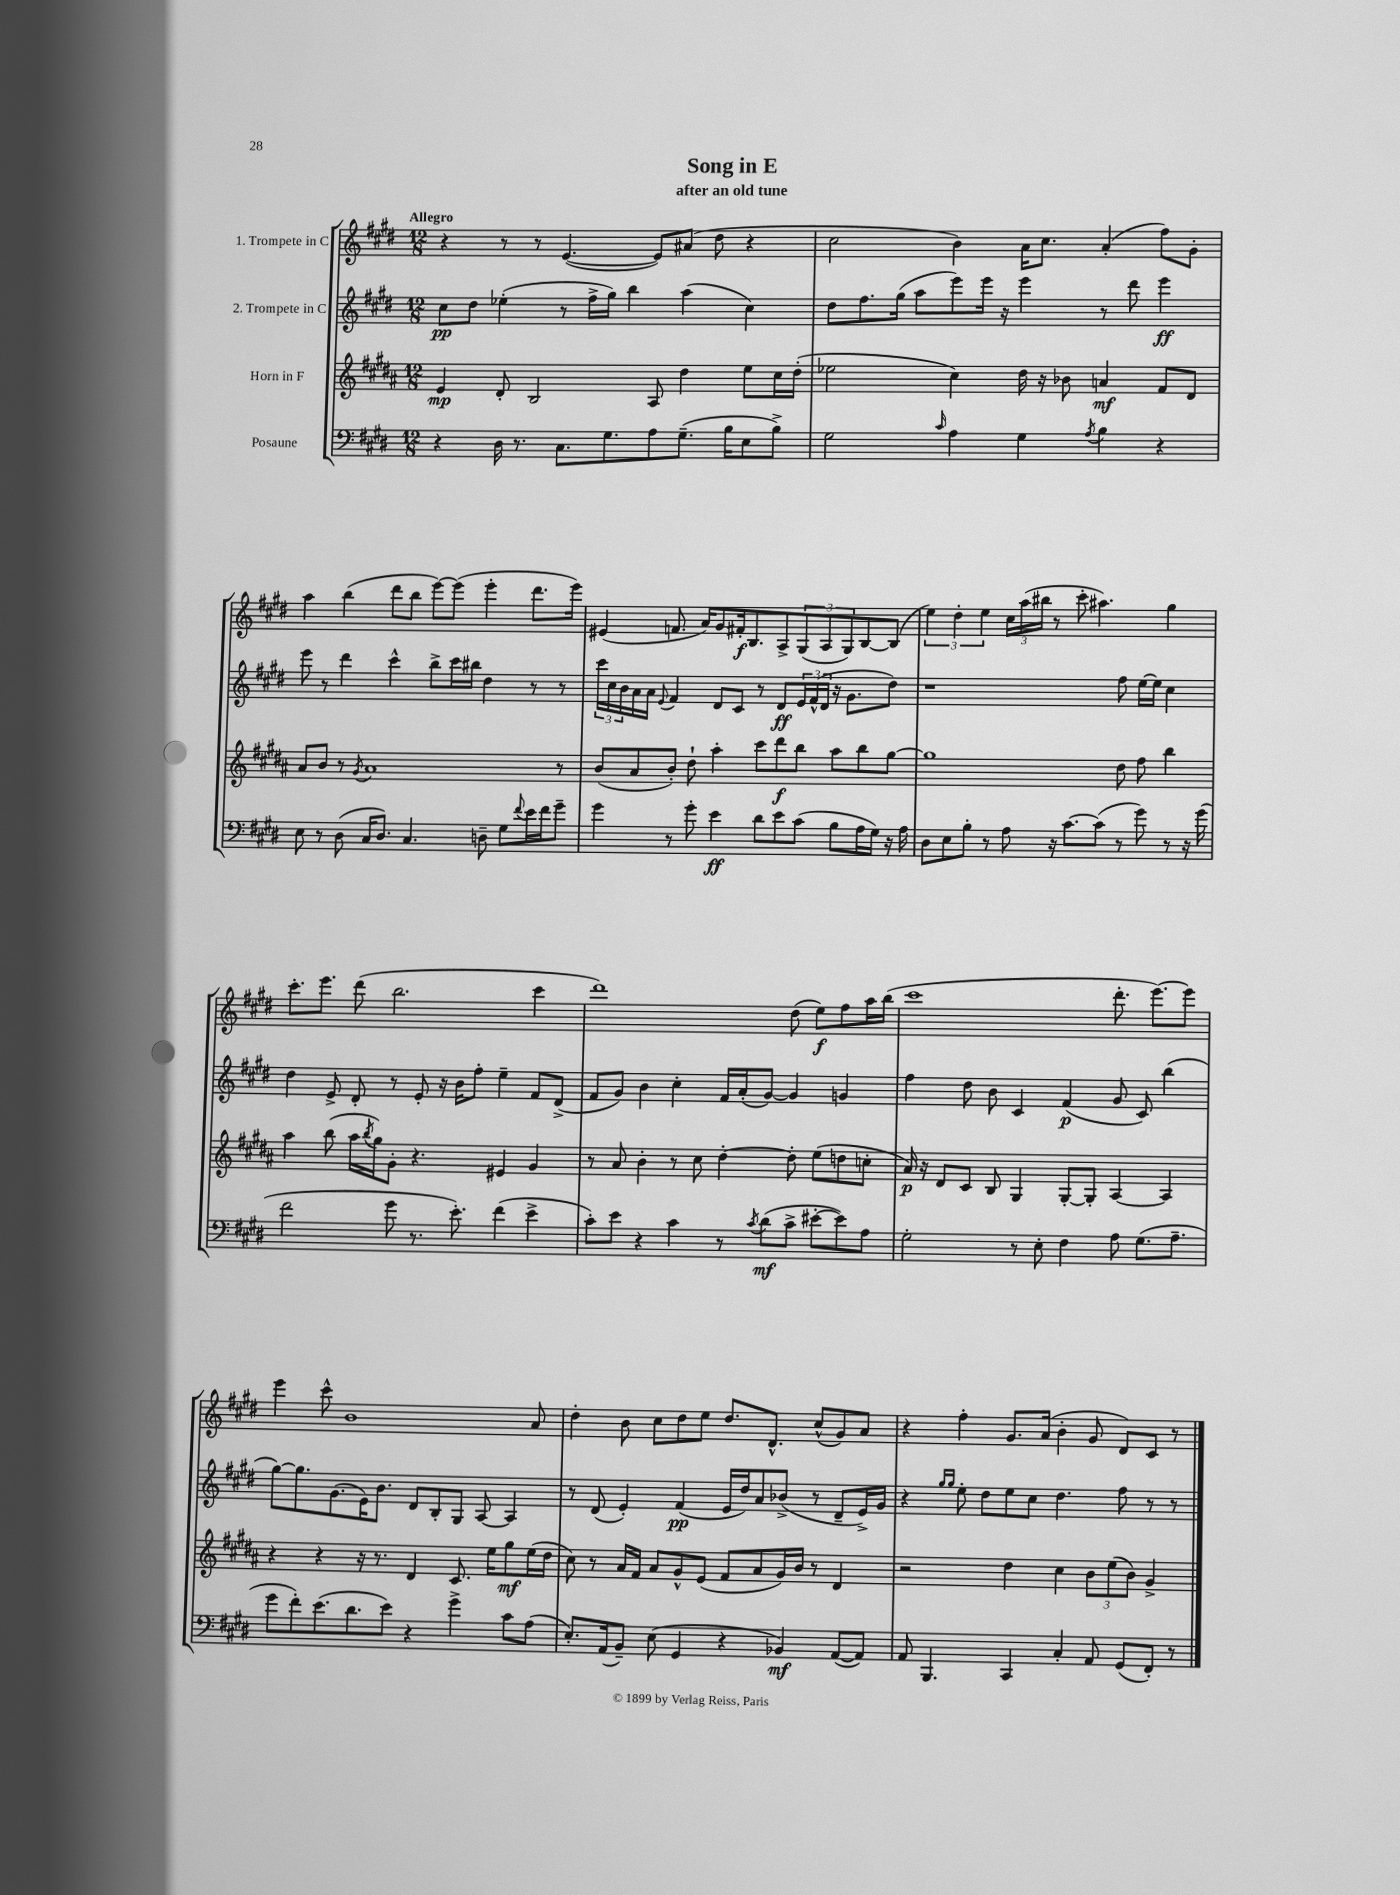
\header { title = "Song in E" subtitle = "after an old tune" }
<<
\new StaffGroup <<
\new Staff = "s0" \with { instrumentName = "1. Trompete in C" } {
    \clef treble \key e \major \numericTimeSignature \time 12/8 \tempo "Allegro"
    r4 r8 r8 e'4.~( e'8) ais'8( dis''8 r4 |
    cis''2 b'4) a'16 cis''8. a'4-.( fis''8) gis'8-. |
    a''4 b''4( dis'''8 b''8 e'''8~) e'''8( e'''4-. dis'''8. e'''16) |
    eis'4( f'8. a'16) gis'8 fis'16-.\f b8. a8-> \tuplet 3/2 { gis8( a8 gis8) } b8~ b8( |
    \tuplet 3/2 { e''4) dis''4-. e''4 } \tuplet 3/2 { cis''16 a''16( bis''16 } r8 cis'''8-. ais''4.) gis''4 |
    cis'''8.-. e'''8. dis'''8( b''2. cis'''4 |
    dis'''1) dis''8( e''8\f) fis''8 a''16 b''16( |
    cis'''1 dis'''8.-. e'''8.~) e'''8 |
    e'''4 cis'''8-^ b'1 a'8 |
    dis''4-. b'8 cis''8 dis''8 e''8 dis''8. dis'8.-^ cis''8-^( gis'8) a'8 |
    r4 fis''4-. gis'8. a'16( b'4-. gis'8 dis'8) cis'8 r8 \bar "|." |
}
\new Staff = "s1" \with { instrumentName = "2. Trompete in C" } {
    \clef treble \key e \major \numericTimeSignature \time 12/8
    cis''8\pp dis''8 ees''4-.( r8 fis''16-> gis''16) b''4 a''4( cis''4) |
    dis''8 fis''8. gis''16( a''8 e'''8) e'''16 r16 e'''4 r8 dis'''8 e'''4\ff |
    e'''8 r8 dis'''4 cis'''4-^ b''8-> cis'''16 bis''16 dis''4 r8 r8 |
    \tuplet 3/2 { cis'''16 cis''16 b'16 } a'16 a'16 \appoggiatura { e'8 } fis'4 dis'8 cis'8 r8 dis'8\ff \tuplet 3/2 { e'16 fis'16-^( dis'16 } r16 gis'8. dis''8) |
    r1 fis''8 e''16~ e''16 cis''4 |
    dis''4 e'8-> dis'8-. r8 e'8-. r16 b'16 fis''8-. e''4-- fis'8 dis'8->( |
    fis'8 gis'8) b'4 cis''4-. fis'16 a'16-.( gis'8~) gis'4 g'4 |
    fis''4 dis''8 b'8 cis'4 fis'4\p( gis'8 cis'8) b''4( |
    gis''8~) gis''8. gis'8.( e'16) b'8. dis'8 b8-. gis8 a8~ a4 |
    r8 dis'8( e'4-.) fis'4\pp( e'16 dis''16) a'8 bes'8->( r8 dis'8-- e'16->) gis'16 |
    r4 \grace { gis''16 gis''16 } e''8-. dis''8 e''8 cis''8 dis''4. fis''8 r8 r8 \bar "|." |
}
\new Staff = "s2" \with { instrumentName = "Horn in F" } {
    \clef treble \key b \major \numericTimeSignature \time 12/8
    e'4\mp dis'8-. b2 ais8 dis''4 e''8 cis''16 dis''16-.( |
    ees''2 cis''4) dis''16 r16 bes'8 a'4\mf fis'8 dis'8 |
    ais'8 b'8 r8 \acciaccatura { gis'8 } ais'1 r8 |
    b'8( ais'8 b'8-.) dis''8-! ais''4-. cis'''8 dis'''8\f b''8 ais''8 b''8 gis''8~ |
    gis''1 dis''8 fis''8 b''4 |
    ais''4 b''8( ais''16 \acciaccatura { b''8 } gis''16) gis'8-. r4. eis'4 gis'4 |
    r8 ais'8 b'4-. r8 cis''8 dis''4~-. dis''8-. e''8( d''8 c''8-. |
    ais'16\p) r16 dis'8 cis'8 b8 gis4 gis8~-. gis8-. ais4~ ais4 |
    r4 r4 r16 r8. dis'4 cis'8. e''16 gis''8\mf e''16( dis''16 |
    cis''8) r8 ais'16 fis'16 ais'8 gis'8-^ e'8( fis'8 ais'8 gis'16) b'16 r8 dis'4 |
    r2 dis''4 cis''4 \tuplet 3/2 { b'8 e''8( b'8) } gis'4-> \bar "|." |
}
\new Staff = "s3" \with { instrumentName = "Posaune" } {
    \clef bass \key e \major \numericTimeSignature \time 12/8
    r4 dis16 r8. cis8. gis8. a8 gis8.--( b16 e8 b8->) |
    gis2 \grace { cis'16 } a4 gis4 \acciaccatura { a8 } b4 r4 |
    e8 r8 dis8( cis16 dis8.) cis4. d8-- gis8 \appoggiatura { fis'8 } e'16 fis'16 gis'8-- |
    gis'4 r8 gis'8-. e'4\ff dis'8 e'8 cis'8( b8 a16 gis16) r16 a16 |
    dis8 e8 b8-. r8 a8 r16 cis'8.~ cis'8( r8 gis'8) r8 r16 gis'16( |
    fis'2 gis'8 r8. e'8.-.) fis'4( e'4-> |
    cis'8-.) e'8 r4 cis'4 r8 \acciaccatura { cis'8 } dis'8\mf( cis'8-> eis'8~-. eis'8) a8 |
    gis2-. r8 e8-. fis4 a8 gis8.( a8.-- |
    gis'8 fis'8-.) e'8.( dis'8. e'8) r4 gis'4-> cis'8 a8( |
    e8.-.) a,16( b,8--) e8( gis,4 r4 bes,4\mf) a,8~( a,8) |
    a,8 b,,4. cis,4 cis4-. a,8 gis,8( fis,8-.) r8 \bar "|." |
}
>>
>>
\layout { \context { \Score \remove "Bar_number_engraver" } }
